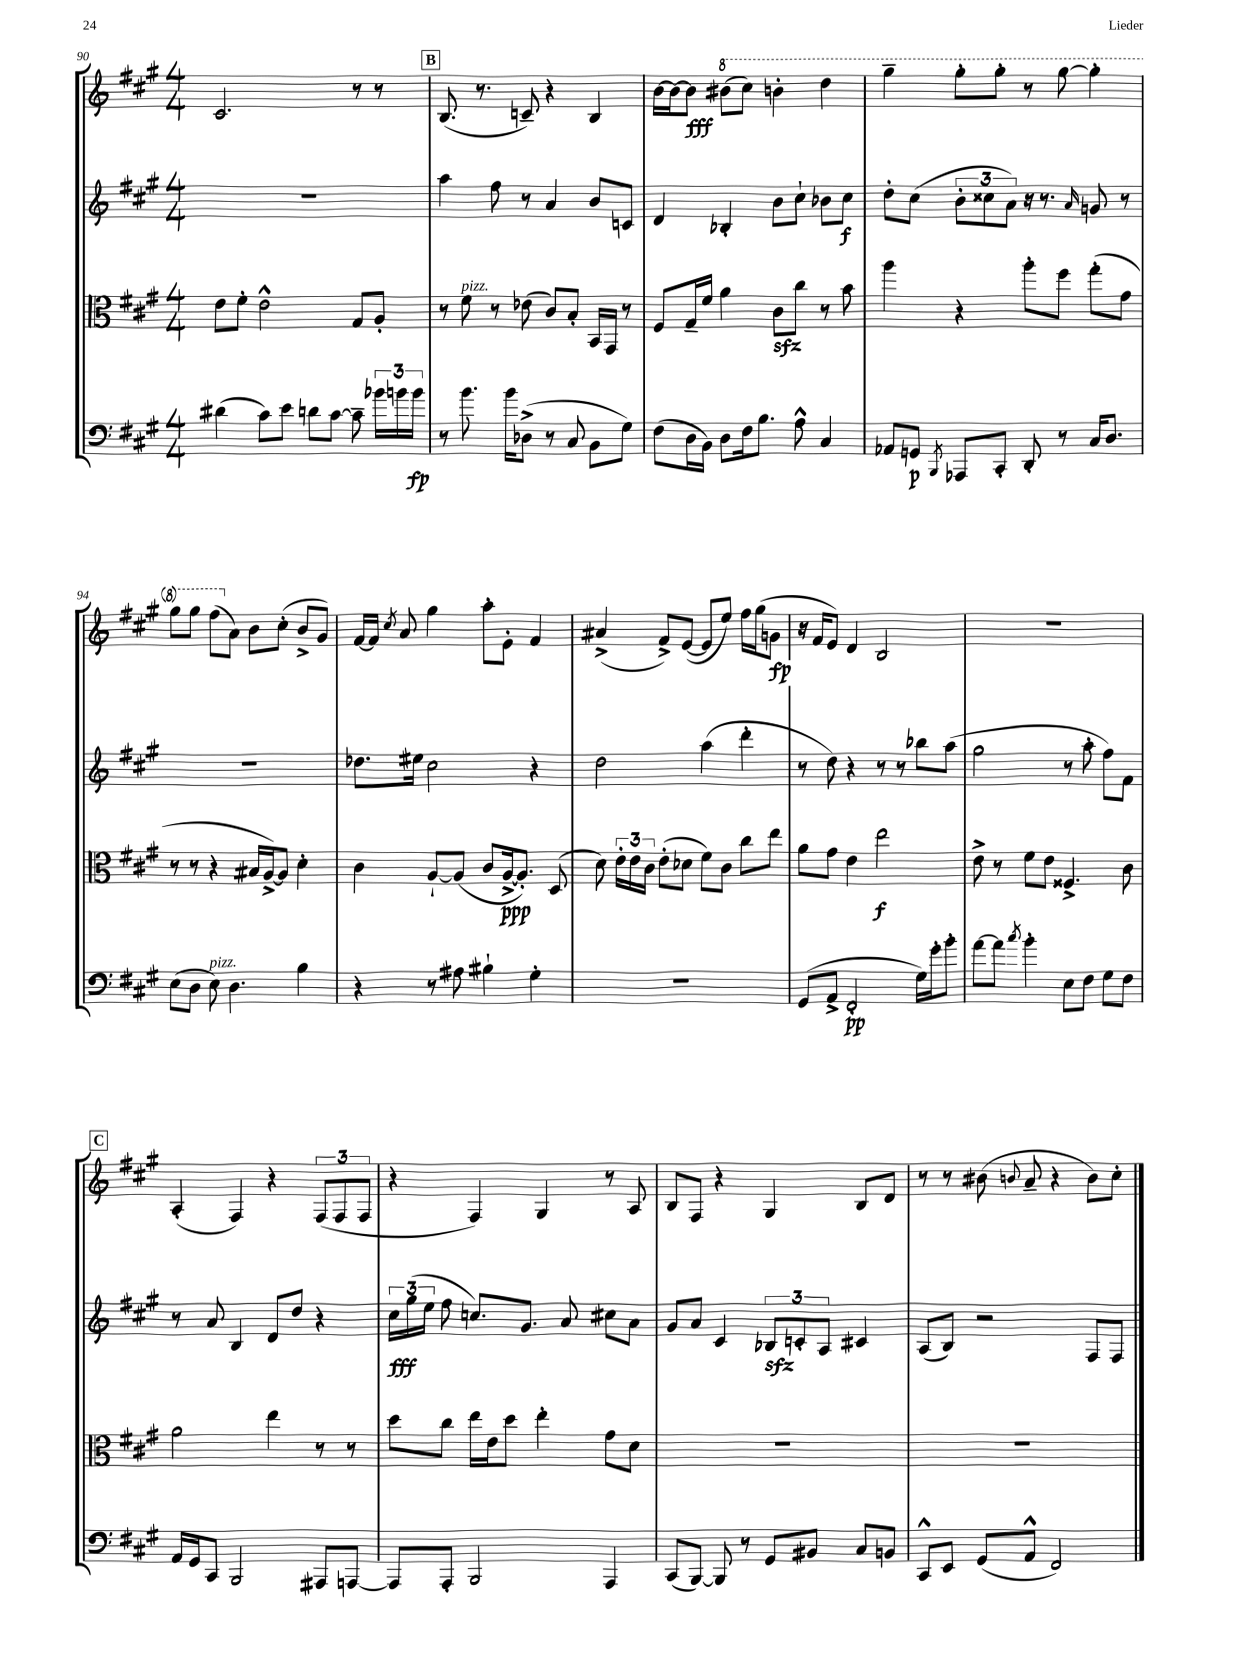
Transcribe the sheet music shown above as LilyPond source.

<<
\new StaffGroup <<
\new Staff = "s0" {
    \clef treble \key a \major \numericTimeSignature \time 4/4
    \autoBeamOff cis'2. r8 r8 |
    \mark \markup { \box "B" } b8.( r8. c'8--) r4 b4 |
    b'16[~ b'16~ b'8]\fff \ottava #1 bis''8[( cis'''8]) b''4-. d'''4 |
    gis'''4-- gis'''8[-. gis'''8]-. r8 gis'''8~ gis'''4-. |
    gis'''8[ gis'''8] fis'''8[( \ottava #0 a'8]) b'8[ cis''8]-.( b'8[-> gis'8]) |
    fis'16[~ fis'16] \acciaccatura { cis''8 } a'8 gis''4 a''8[-. e'8]-. fis'4 |
    ais'4->( fis'8[->) e'8]~( e'8[ e''8]) fis''16[ gis''16( g'8]\fp |
    r16 fis'16[ e'8]) d'4 b2 |
    R1 |
    \mark \markup { \box "C" } a4-.( fis4) r4 \tuplet 3/2 { fis8[( fis8 fis8] } |
    r4 fis4) gis4 r8 a8 |
    b8[ fis8] r4 gis4 b8[ d'8] |
    r8 r8 bis'8( \appoggiatura { b'8 } a'8-- r4 b'8[) cis''8]-. \bar "|." |
}
\new Staff = "s1" {
    \clef treble \key a \major \numericTimeSignature \time 4/4
    \autoBeamOff R1 |
    \mark \markup { \box "B" } a''4 fis''8 r8 a'4 b'8[ c'8] |
    d'4 bes4-. b'8[ cis''8]-! bes'8[ cis''8]\f |
    d''8[-. cis''8]( \tuplet 3/2 { b'8[-. cisis''8 a'8]) } r16 r8. \grace { a'16 } g'8 r8 |
    R1 |
    des''8.[ eis''16] cis''2 r4 |
    d''2 a''4( d'''4-. |
    r8 d''8) r4 r8 r8 bes''8[ a''8]( |
    gis''2 r8 a''8-. fis''8[) fis'8] |
    \mark \markup { \box "C" } r8 a'8 b4 d'8[ d''8] r4 |
    \tuplet 3/2 { cis''16[\fff gis''16( e''16] } fis''8 c''8.[) gis'8.] a'8 cis''8[ a'8] |
    gis'8[ a'8] cis'4 \tuplet 3/2 { bes8[\sfz c'8-. a8] } cis'4 |
    a8[( b8]) r2 fis8[ fis8] \bar "|." |
}
\new Staff = "s2" {
    \clef alto \key a \major \numericTimeSignature \time 4/4
    \autoBeamOff e'8[ fis'8]-. e'2-^ gis8[ a8]-. |
    \mark \markup { \box "B" } r8 fis'8^\markup { \italic "pizz." } r8 ees'8( cis'8[) b8]-. b,16[ gis,16] r8 |
    fis8[ gis16-- fis'16] a'4 cis'8[\sfz cis''8] r8 b'8 |
    a''4 r4 a''8[-. fis''8] gis''8[-.( gis'8] |
    r8 r8 r4 bis16[ a16~->) a8] d'4-. |
    cis'4 a8[~-! a8]( cis'8[ a16~->\ppp a8.]-.) d8( |
    d'8) \tuplet 3/2 { e'16[-. e'16 cis'16] } e'8[-.( des'8] fis'8[) cis'8] cis''8[ e''8] |
    a'8[ gis'8] e'4 e''2\f |
    e'8-> r8 fis'8[ e'8] fisis4.-> cis'8 |
    \mark \markup { \box "C" } a'2 e''4 r8 r8 |
    d''8[ cis''8] e''16[ e'16 d''8] e''4-. gis'8[ d'8] |
    R1 |
    R1 \bar "|." |
}
\new Staff = "s3" {
    \clef bass \key a \major \numericTimeSignature \time 4/4
    \autoBeamOff dis'4( cis'8[) e'8] d'8[ cis'8]~ cis'8-- \tuplet 3/2 { bes'16[ b'16 b'16]\fp } |
    \mark \markup { \box "B" } r8 b'8. b'16[ des8]->( r8 cis8 b,8[ gis8]) |
    fis8[( d16 b,16]) d8[ fis16 b8.] a8-^ cis4 |
    aes,8[ g,8]\p \acciaccatura { b,,8 } aes,,8[ cis,8]-. d,8-. r8 cis16[ d8.] |
    e8[( d8] e8^\markup { \italic "pizz." }) d4. b4 |
    r4 r8 ais8 bis4-! gis4-. |
    R1 |
    gis,8[( a,8]-> fis,2-.\pp gis16[) gis'16-. b'8]-. |
    a'8[~ a'8] \acciaccatura { cis''8 } b'4-. e8[ fis8] gis8[ fis8] |
    \mark \markup { \box "C" } a,16[ gis,16 cis,8] b,,2 ais,,8[ a,,8]~ |
    a,,8[ a,,8]-. b,,2 a,,4 |
    cis,8[( b,,8]~) b,,8 r8 gis,8[ bis,8] cis8[ b,8] |
    cis,8[-^ e,8] gis,8[( a,8]-^ fis,2) \bar "|." |
}
>>
>>
\layout { \context { \Score currentBarNumber = #90 } }
